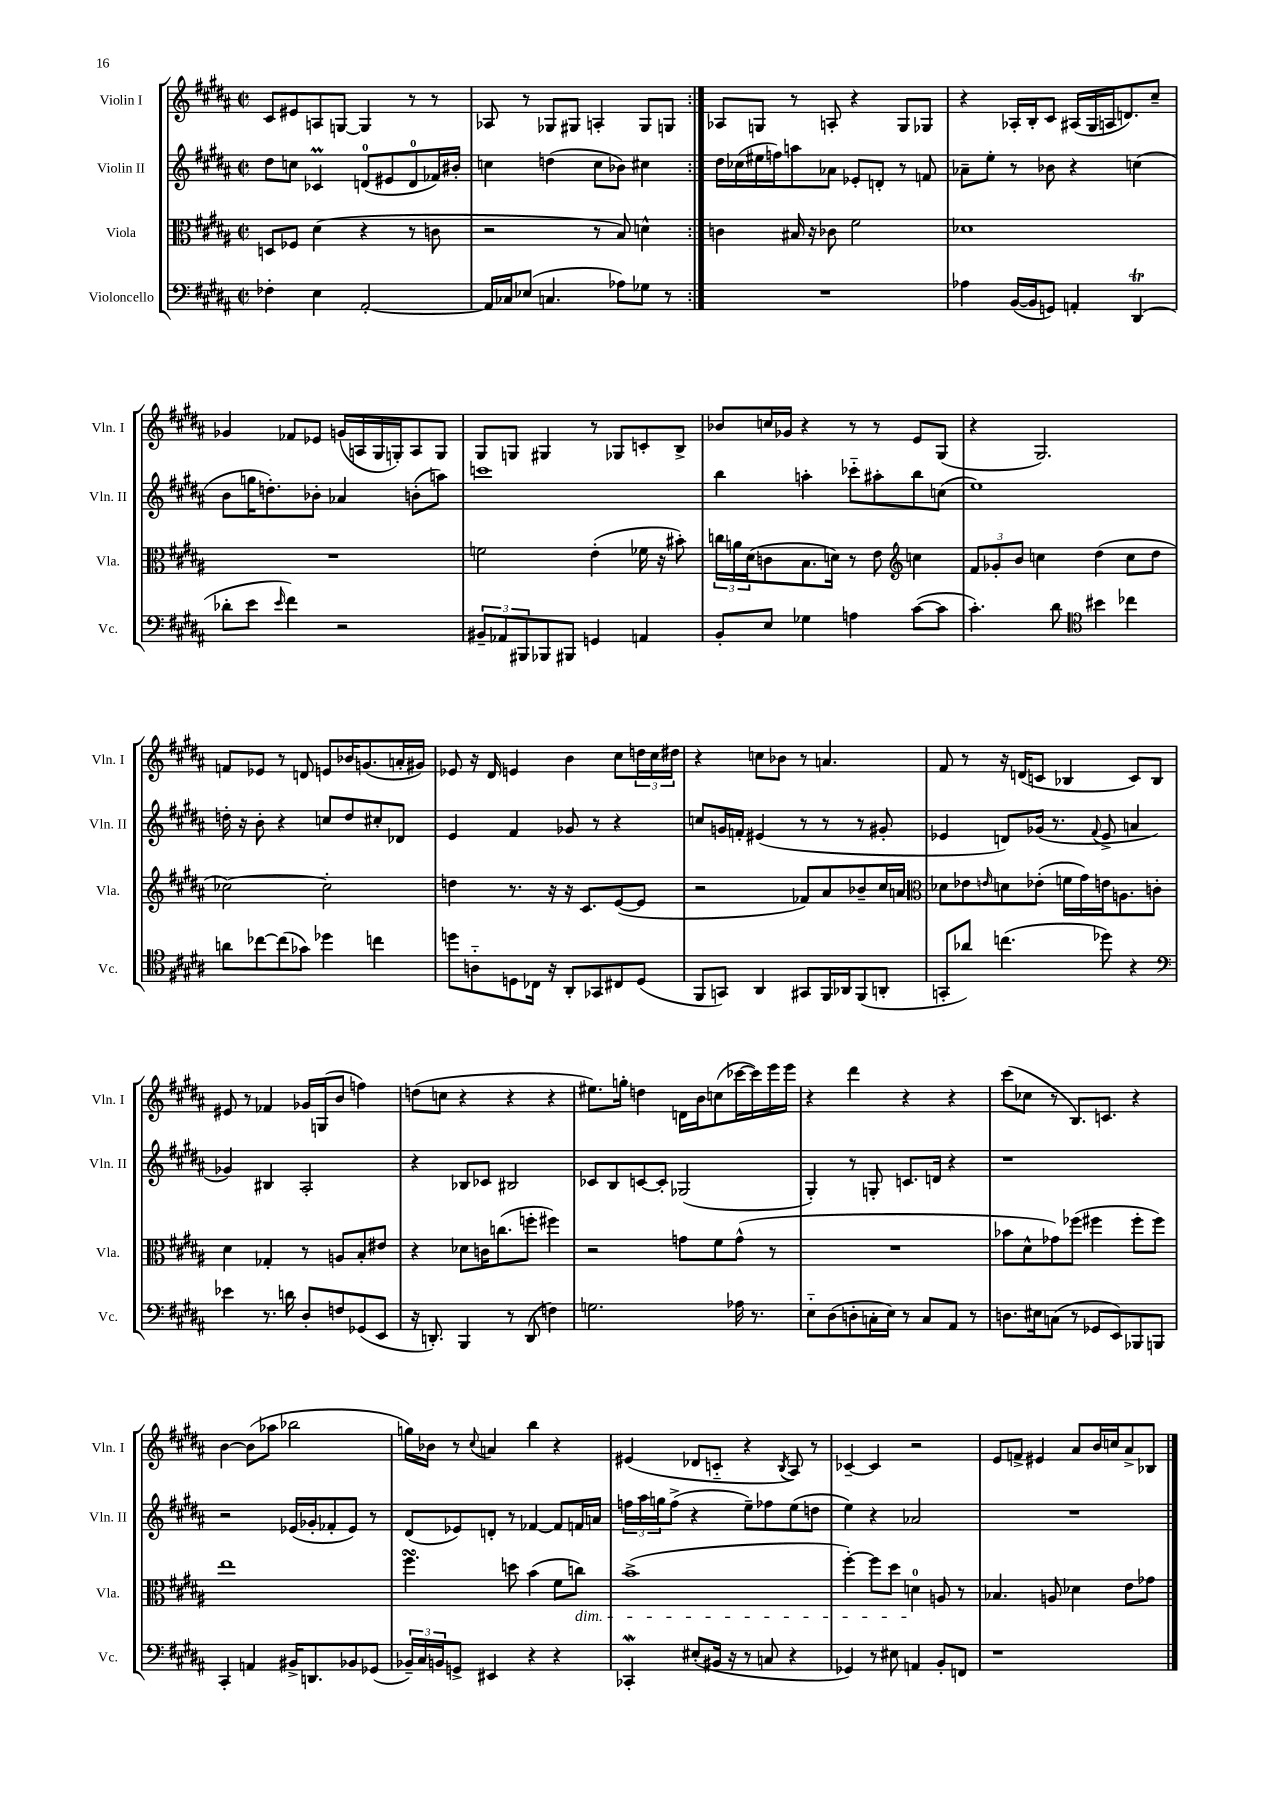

**kern	**kern	**kern	**kern
*staff4	*staff3	*staff2	*staff1
*clefF4	*clefC3	*clefG2	*clefG2
*k[f#c#g#d#a#]	*k[f#c#g#d#a#]	*k[f#c#g#d#a#]	*k[f#c#g#d#a#]
*M2/2	*M2/2	*M2/2	*M2/2
*met(c|)	*met(c|)	*met(c|)	*met(c|)
4F-'\	8D/L	8dd#\L	8c#/L
.	8F-/J	8cc\J	8e#/
4E\	(4d#\	4c-/	8A/
.	.	.	[8G/J
[2AA#'/	4r	(8d/L	4G/]
.	.	8e#/	.
.	8r	8d/	8r
.	8c\	16f-/L)	8r
.	.	16b#'/JJ	.
=	=	=	=
16AA#/]LL	2r	4cc\	8A-/
16C-/J	.	.	.
(8E-/J	.	.	8r
4.C/	.	(4dd\	8G-/L
.	.	.	8G#/J
.	8r	8cc\L	4A'/
8A-\L)	8B/)	8b-\J)	.
8G-\J	4d^^\	4cc#\	8G#/L
8r	.	.	8G/J
=:|!	=:|!	=:|!	=:|!
1r	4c\	16dd#\LL	8A-/L
.	.	(16cc-\	.
.	.	16ee#\	8G/J
.	.	16ff\J)	.
.	16B#/	8aa\	8r
.	16r	.	.
.	8c-\	8a-\J	8A'/
.	2f#\	8e-'/L	4r
.	.	8d'/J	.
.	.	8r	8G/L
.	.	8f/	8G-/J
=	=	=	=
4A-\	1d-	8a-~\L	4r
.	.	8ee'\J	.
([16BB/LL	.	8r	16A-'/LL
16BB/]J	.	.	16B'/J
8GG/J)	.	8b-\	8c#/J
4AA'/	.	4r	(16A#/LL
.	.	.	16G#/
.	.	.	16A/J
.	.	.	8.d/)
(4DD#/	.	(4cc\	.
.	.	.	8cc#~/J
=	=	=	=
8d-'\L	1r	8b\L	4g-/
8e\J	.	16gg\K	.
.	.	8.dd'\)	.
16qqe/	.	.	.
4f#\)	.	.	8f-/L
.	.	8b-'\J	8e-/J
2r	.	4a-/	(16g/LL
.	.	.	16A/
.	.	.	16G#/
.	.	.	16G'/J)
.	.	(8b'\L	8A/
.	.	8aa\J)	8G/J
=	=	=	=
12BB#~/L	2f\	1ccc	8G#/L
12AA-/	.	.	.
.	.	.	8G/J
12BBB#/	.	.	.
8BBB-/	.	.	4G#/
8BBB#/J	.	.	.
4GG/	(4e'\	.	8r
.	.	.	8G-/L
4AA/	16f-\	.	8c'/
.	16r	.	.
.	8b#'\)	.	8B^/J
=	=	=	=
8BB'/L	24cc\LL	4bb\	8b-/L
.	24a\	.	.
.	(24d#\J	.	.
8E/J	8c\	.	16cc/L
.	.	.	16g-/JJ
4G-\	8.B\	4aa'\	4r
.	16d\Jk)	.	.
4A\	8r	8ccc-'~\L	8r
.	8e\	8aa#'\	8r
*	*clefG2	*	*
([8c#\L	4cc\	8bb\	8e/L
8c#\]J	.	(8cc\J	(8G#/J
=	=	=	=
4.c#'\)	12f#/L	1ee)	4r
.	12g-'/	.	.
.	12b/J	.	.
.	4cc\	.	2.G#/)
8d#\	.	.	.
*clefC4	*	*	*
4b#\	(4dd#\	.	.
4cc-\	8cc\L	.	.
.	8dd#\J	.	.
=	=	=	=
8a\L	[2cc-\)	16dd'\	8f/L
.	.	16r	.
[8cc-\	.	8b'\	8e-/J
(8cc-\]	.	4r	8r
8g-\J)	.	.	8d/
4dd-\	2cc-'\]	8cc/L	8e/L
.	.	8dd/	16b-/K
.	.	.	(8.g/
4cc\	.	8cc#'/	.
.	.	8d-/J	16a'/L
.	.	.	16g#/JJ)
=	=	=	=
8dd\L	4dd\	4e/	8e-/
8A'~\	.	.	16r
.	.	.	16d#/
8D\	8.r	4f#/	4e/
16C-\Jk	.	.	.
16r	16r	.	.
8AA#'/L	16r	8g-/	4b\
.	8.c#/L	.	.
8GG-/	.	8r	.
8C#/	([8e/	4r	8cc#\L
(8D/J	8e/]J	.	24dd\L
.	.	.	24cc#\
.	.	.	24dd#\JJ
=	=	=	=
8FF#/L	2r	8cc/L	4r
8GG/J)	.	16g/L	.
.	.	16f'/JJ	.
4AA#/	.	(4e#/	8cc\L
.	.	.	8b-\J
8GG#/L	8f-/L)	8r	8r
16FF#/L	8a#/	8r	4.a/
16AA-/J	.	.	.
(8FF#/	8b-~/	8r	.
8AA'/J	16cc#/L	8g#'/	.
.	16a/JJ	.	.
=	=	=	=
*	*clefC3	*	*
8GG'/L	8d-\L	4e-/	8f#/
8a-/J)	8e-\	.	8r
.	16qqe/	.	.
(4.cc\	8d\	8d/L)	16r
.	.	.	(16d/LK
.	(8e-'\J	(16g-/Jk	8c/J
.	.	8.r	.
.	16f\LL	.	4B-/
.	16g#\)	.	.
.	.	8qqf#/	.
8dd-\)	16e\J	8e-^/	.
.	8.A\	.	.
4r	.	4a/	8c/L)
.	8c'\J	.	8B-/J
=	=	=	=
*clefF4	*	*	*
4e-\	4d#\	4g-/)	8e#/
.	.	.	8r
8.r	4G-'/	4B#/	4f-/
16d\	.	.	.
8D#'/L	8r	2A#'/	16g-/LL
.	.	.	(16G/J
8F/	8A/L	.	8b/J
(8GG-/	8B'/	.	4ff\)
8EE/J	8e#/J	.	.
=	=	=	=
16r	4r	4r	(8dd\L
8.DD'/)	.	.	.
.	.	.	8cc\J
4BBB/	8d-\L	8B-/L	4r
.	16c\K	8c-/J	.
.	(8.cc\	.	.
8r	.	2B#/	4r
(8DD/	8ff'\J	.	.
4F\)	4ff#\)	.	4r
=	=	=	=
2.G\	2r	8c-/L	8.ee#\L)
.	.	8B/	.
.	.	.	16gg'\Jk
.	.	[8c/	4dd\
.	.	8c'/]J	.
.	8g\L	(2G-/	16d\LL
.	.	.	16b\J
.	8f#\	.	(8cc\
16A-\	(8g^^\J	.	[16ccc-\L
8.r	.	.	16ccc-\])
.	8r	.	16eee\
.	.	.	16eee\JJ
=	=	=	=
8E'~\L	1r	4G#'/)	4r
(8D#\	.	.	.
8D'\	.	8r	4ddd#\
16C'\L	.	8G'/	.
16E\JJ)	.	.	.
8r	.	8.c/L	4r
8C/L	.	.	.
.	.	16d/Jk	.
8AA#/J	.	4r	4r
8r	.	.	.
=	=	=	=
8.D\L	8b-\L	1r	(8ccc#\L
.	8d#^^\	.	8cc-\J
16E#\k	.	.	.
(8C\J	8g-\)	.	8r
8r	(8ff-\J	.	8.B/L)
8GG-/L	4ff#\	.	.
.	.	.	8.c/J
8EE/)	.	.	.
8BBB-/	8ff#'\L	.	4r
8BBB/J	8ff#\J)	.	.
=	=	=	=
4CC#'/	1ee	2r	[4b\
4AA/	.	.	(8b\]L
.	.	.	8aa-\J
16BB#^/LK	.	(16e-/LL	2bb-\
8.DD/	.	16g-'/J	.
.	.	8f-'/	.
8BB-/	.	8e-/J)	.
(8GG-/J	.	8r	.
=	=	=	=
24BB-~/LL)	4.ff#\	(8d#/L	16gg\LL)
24C#/	.	.	.
.	.	.	16b-\JJ
24BB/J	.	.	.
8GG^/J	.	8e-/)	8r
.	.	.	8qqcc#/
4EE#/	.	8d'/J	4a/
.	8dd\	8r	.
4r	(4b\	[4f-/	4bb\
4r	8f#\L	8f-/]L	4r
.	8cc\J)	16f/L	.
.	.	16a/JJ	.
=	=	=	=
4CC-'/	(1b^	24ff\LL	(4e#/
.	.	24aa#\	.
.	.	24gg\J	.
.	.	(8ff^\J	.
(8E#'/L	.	4r	8d-/L
16BB#/Jk	.	.	8c'~/J
16r	.	.	.
8r	.	8ee~\L)	4r
8C/	.	8ff-\	.
.	.	.	8qB/
4r	.	(8ee\	8A#/)
.	.	8dd\J	8r
=	=	=	=
4GG-/)	[4ff#'\)	4ee\)	[4c-~/
8r	8ff#\]L	4r	4c-/]
8E#\	8dd#\J	.	.
4AA/	4d\	2a-/	2r
8BB'/L	8A/	.	.
8FF/J	8r	.	.
=	=	=	=
1r	4.B-/	1r	8e/L
.	.	.	8f^/J
.	.	.	4e#/
.	8A/	.	.
.	4d-\	.	8a#/L
.	.	.	16b/L
.	.	.	16cc/J
.	8e\L	.	8a#^/
.	8g-\J	.	8B-/J
==	==	==	==
*-	*-	*-	*-
